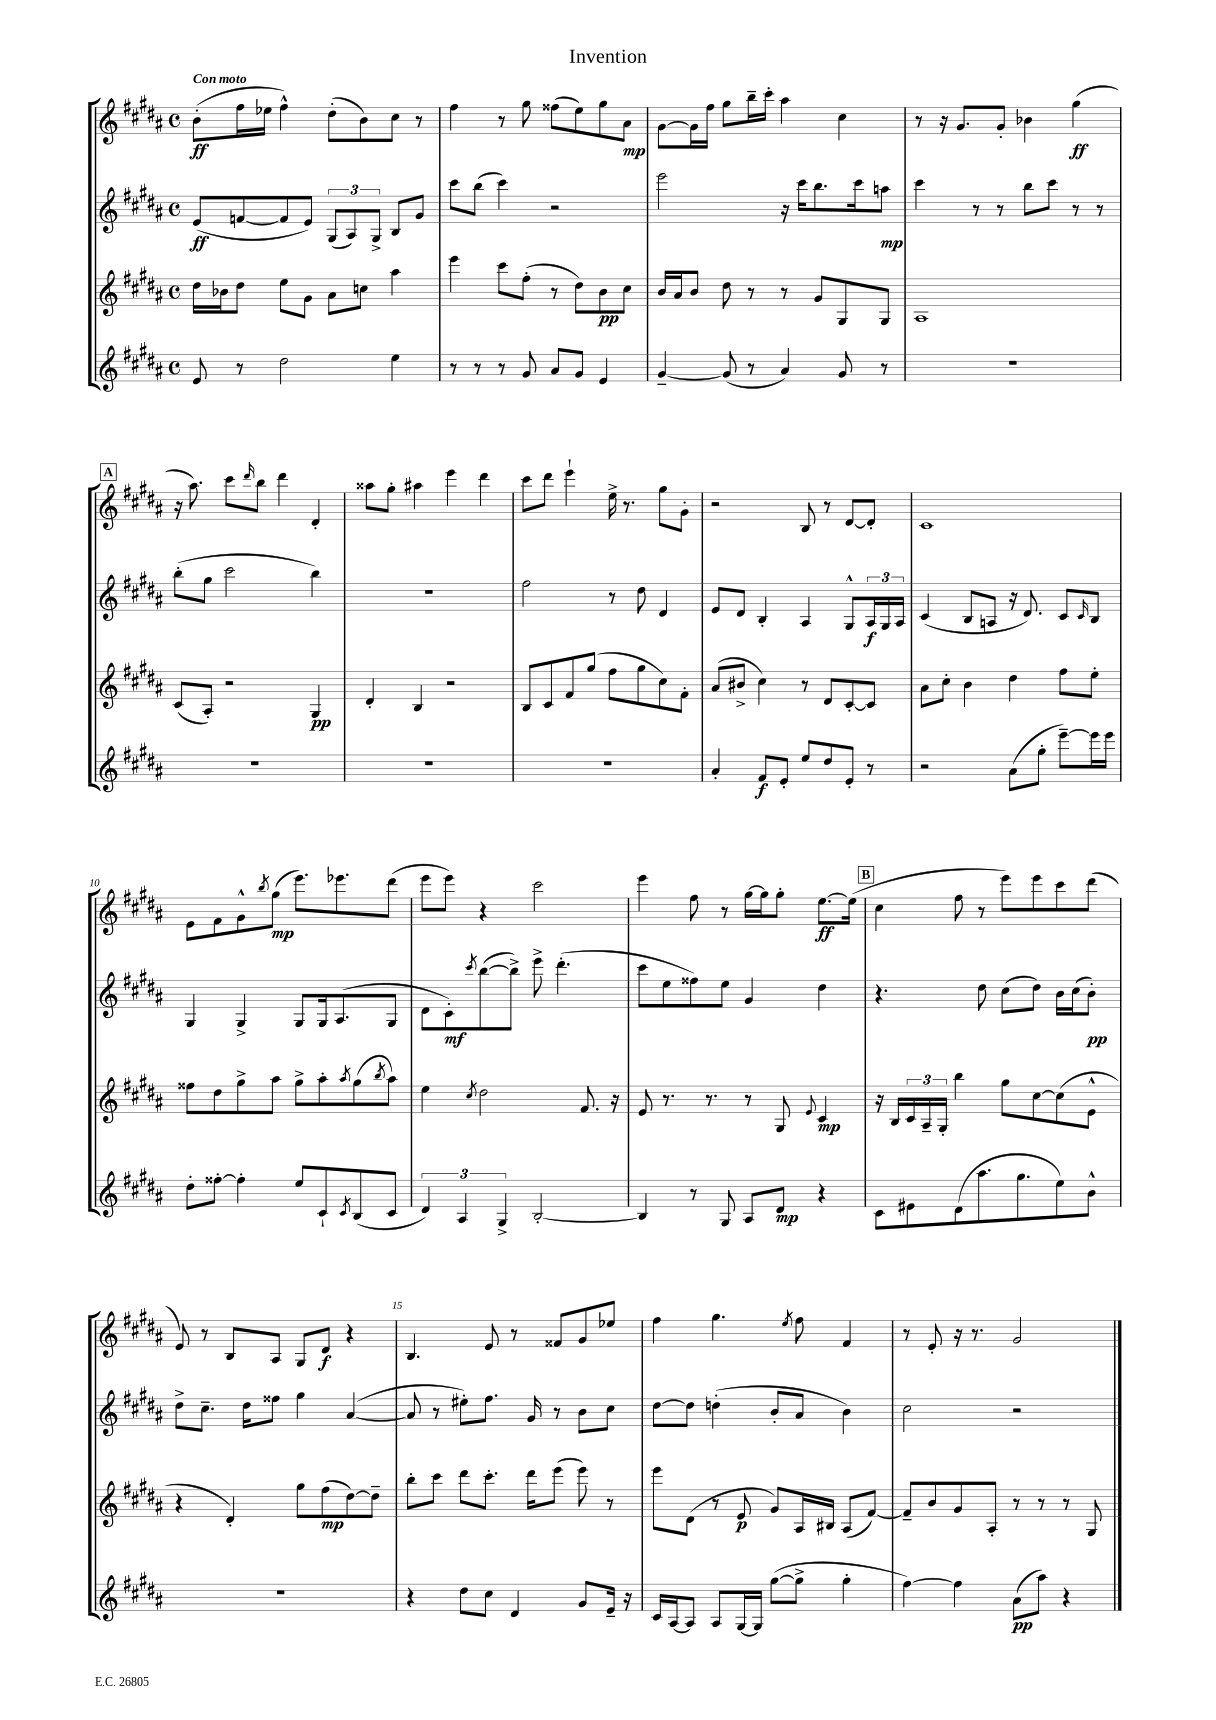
\header { title = "Invention" }
<<
\new StaffGroup <<
\new Staff = "s0" {
    \clef treble \key b \major \defaultTimeSignature \time 4/4 \tempo "Con moto"
    b'8-.\ff( fis''16 ees''16 fis''4-^) dis''8-.( b'8) cis''8 r8 |
    fis''4 r8 gis''8 fisis''8( e''8) gis''8 ais'8\mp |
    gis'8~ gis'16 fis''16 gis''8 b''16-- cis'''16-. ais''4 cis''4 |
    r8 r16 gis'8. gis'8-. bes'4 gis''4\ff( |
    \mark \markup { \box "A" } r16 ais''8.) cis'''8 \grace { dis'''16 } b''8 dis'''4 dis'4-. |
    aisis''8 gis''8-. ais''4 e'''4 dis'''4 |
    cis'''8 dis'''8 e'''4-! e''16-> r8. gis''8 gis'8-. |
    r2 b8 r8 dis'8~ dis'8-. |
    cis'1 |
    e'8 fis'8 gis'8-^ \acciaccatura { b''8 } gis''8\mp( e'''8.) ees'''8. dis'''8( |
    e'''8 e'''8) r4 cis'''2 |
    e'''4 fis''8 r8 gis''16~ gis''16 gis''8-. e''8.~\ff e''16( |
    \mark \markup { \box "B" } cis''4 fis''8 r8 e'''8) e'''8 cis'''8 dis'''8( |
    e'8) r8 b8 ais8 gis8 dis'8\f r4 |
    b4. e'8 r8 fisis'8 gis'8 ees''8 |
    fis''4 gis''4. \acciaccatura { e''8 } fis''8 fis'4 |
    r8 e'8-. r16 r8. gis'2 \bar "|." |
}
\new Staff = "s1" {
    \clef treble \key b \major \defaultTimeSignature \time 4/4
    e'8\ff( f'8~ f'8 e'8) \tuplet 3/2 { gis8( ais8) gis8-> } b8 gis'8 |
    cis'''8 b''8( cis'''4) r2 |
    e'''2 r16 cis'''16 b''8. cis'''16 a''8\mp |
    cis'''4 r8 r8 b''8 cis'''8 r8 r8 |
    \mark \markup { \box "A" } b''8-.( gis''8 cis'''2 b''4) |
    R1 |
    fis''2 r8 dis''8 dis'4 |
    e'8 dis'8 b4-. ais4 gis8-^ \tuplet 3/2 { ais16\f gis16 ais16 } |
    cis'4( b8 a8 r16 dis'8.) cis'8 \grace { cis'16 } b8 |
    gis4 gis4-> gis8 gis16 ais8.( gis8 |
    dis'8 cis'8-.\mf) \acciaccatura { cis'''8 } b''8~( b''8->) e'''8-> dis'''4.-.( |
    cis'''8 e''8 fisis''8) e''8 gis'4 dis''4 |
    \mark \markup { \box "B" } r4. dis''8 cis''8( dis''8) b'16 cis''16( b'8-.\pp) |
    dis''8-> cis''8.-- dis''16 fisis''8 gis''4 ais'4~( |
    ais'8 r8 eis''8-.) fis''8. gis'16 r8 b'8 cis''8 |
    dis''8~ dis''8 d''4-.( b'8-. ais'8 b'4) |
    cis''2 r2 \bar "|." |
}
\new Staff = "s2" {
    \clef treble \key b \major \defaultTimeSignature \time 4/4
    dis''16 bes'16 dis''8 e''8 gis'8 ais'8 c''8 ais''4 |
    e'''4 cis'''8 fis''8-.( r8 dis''8) b'8\pp cis''8 |
    b'16 ais'16 b'8 dis''8 r8 r8 gis'8 gis8 gis8 |
    ais1 |
    \mark \markup { \box "A" } cis'8( ais8-.) r2 gis4\pp |
    dis'4-. b4 r2 |
    b8 cis'8 fis'8 gis''8( fis''8 gis''8 cis''8) fis'8-. |
    ais'8( bis'8-> cis''4) r8 dis'8 cis'8~-. cis'8 |
    ais'8 cis''8-. b'4 dis''4 fis''8 e''8-. |
    fisis''8 dis''8 gis''8-> ais''8 gis''8-> ais''8-. \acciaccatura { ais''8 } gis''8( \acciaccatura { b''8 } ais''8) |
    e''4 \acciaccatura { cis''8 } dis''2 fis'8. r16 |
    e'8 r8. r8. r8 gis8 \appoggiatura { e'8 } cis'4\mp |
    \mark \markup { \box "B" } r16 b16 \tuplet 3/2 { cis'16 ais16-- gis16-. } b''4 gis''8 cis''8~ cis''8( e'8-^ |
    r4 dis'4-.) gis''8 fis''8\mp( dis''8~) dis''8-- |
    b''8-. cis'''8 dis'''8 cis'''8.-. dis'''16 e'''8( e'''8) r8 |
    e'''8 dis'8( r8 e'8\p gis'8) ais16 bis16 ais8( fis'8~) |
    fis'8-- b'8 gis'8 ais8-. r8 r8 r8 gis8 \bar "|." |
}
\new Staff = "s3" {
    \clef treble \key b \major \defaultTimeSignature \time 4/4
    e'8 r8 dis''2 e''4 |
    r8 r8 r8 gis'8 ais'8 gis'8 e'4 |
    gis'4~-- gis'8( r8 ais'4) gis'8 r8 |
    R1 |
    \mark \markup { \box "A" } R1 |
    R1 |
    R1 |
    ais'4-. fis'8\f e'8-. e''8 dis''8 e'8-. r8 |
    r2 ais'8( gis''8-. e'''8~--) e'''16 e'''16 |
    dis''8-. fisis''8~-. fisis''4-. e''8 cis'8-! \acciaccatura { cis'8 } b8( cis'8 |
    \tuplet 3/2 { dis'4) ais4 gis4-> } b2~-. |
    b4 r8 gis8 ais8 dis'8\mp r4 |
    \mark \markup { \box "B" } cis'8 eis'8 dis'8( ais''8. gis''8. e''8) b'8-^ |
    R1 |
    r4 dis''8 cis''8 dis'4 gis'8 e'16-- r16 |
    cis'16 ais16~ ais8 ais8 gis16~ gis16 gis''8~( gis''8-> gis''4-. |
    fis''4~) fis''4 ais'8\pp( ais''8) r4 \bar "|." |
}
>>
>>
\layout { \context { \Score \override BarNumber.break-visibility = ##(#f #t #t) barNumberVisibility = #(every-nth-bar-number-visible 5) } }
